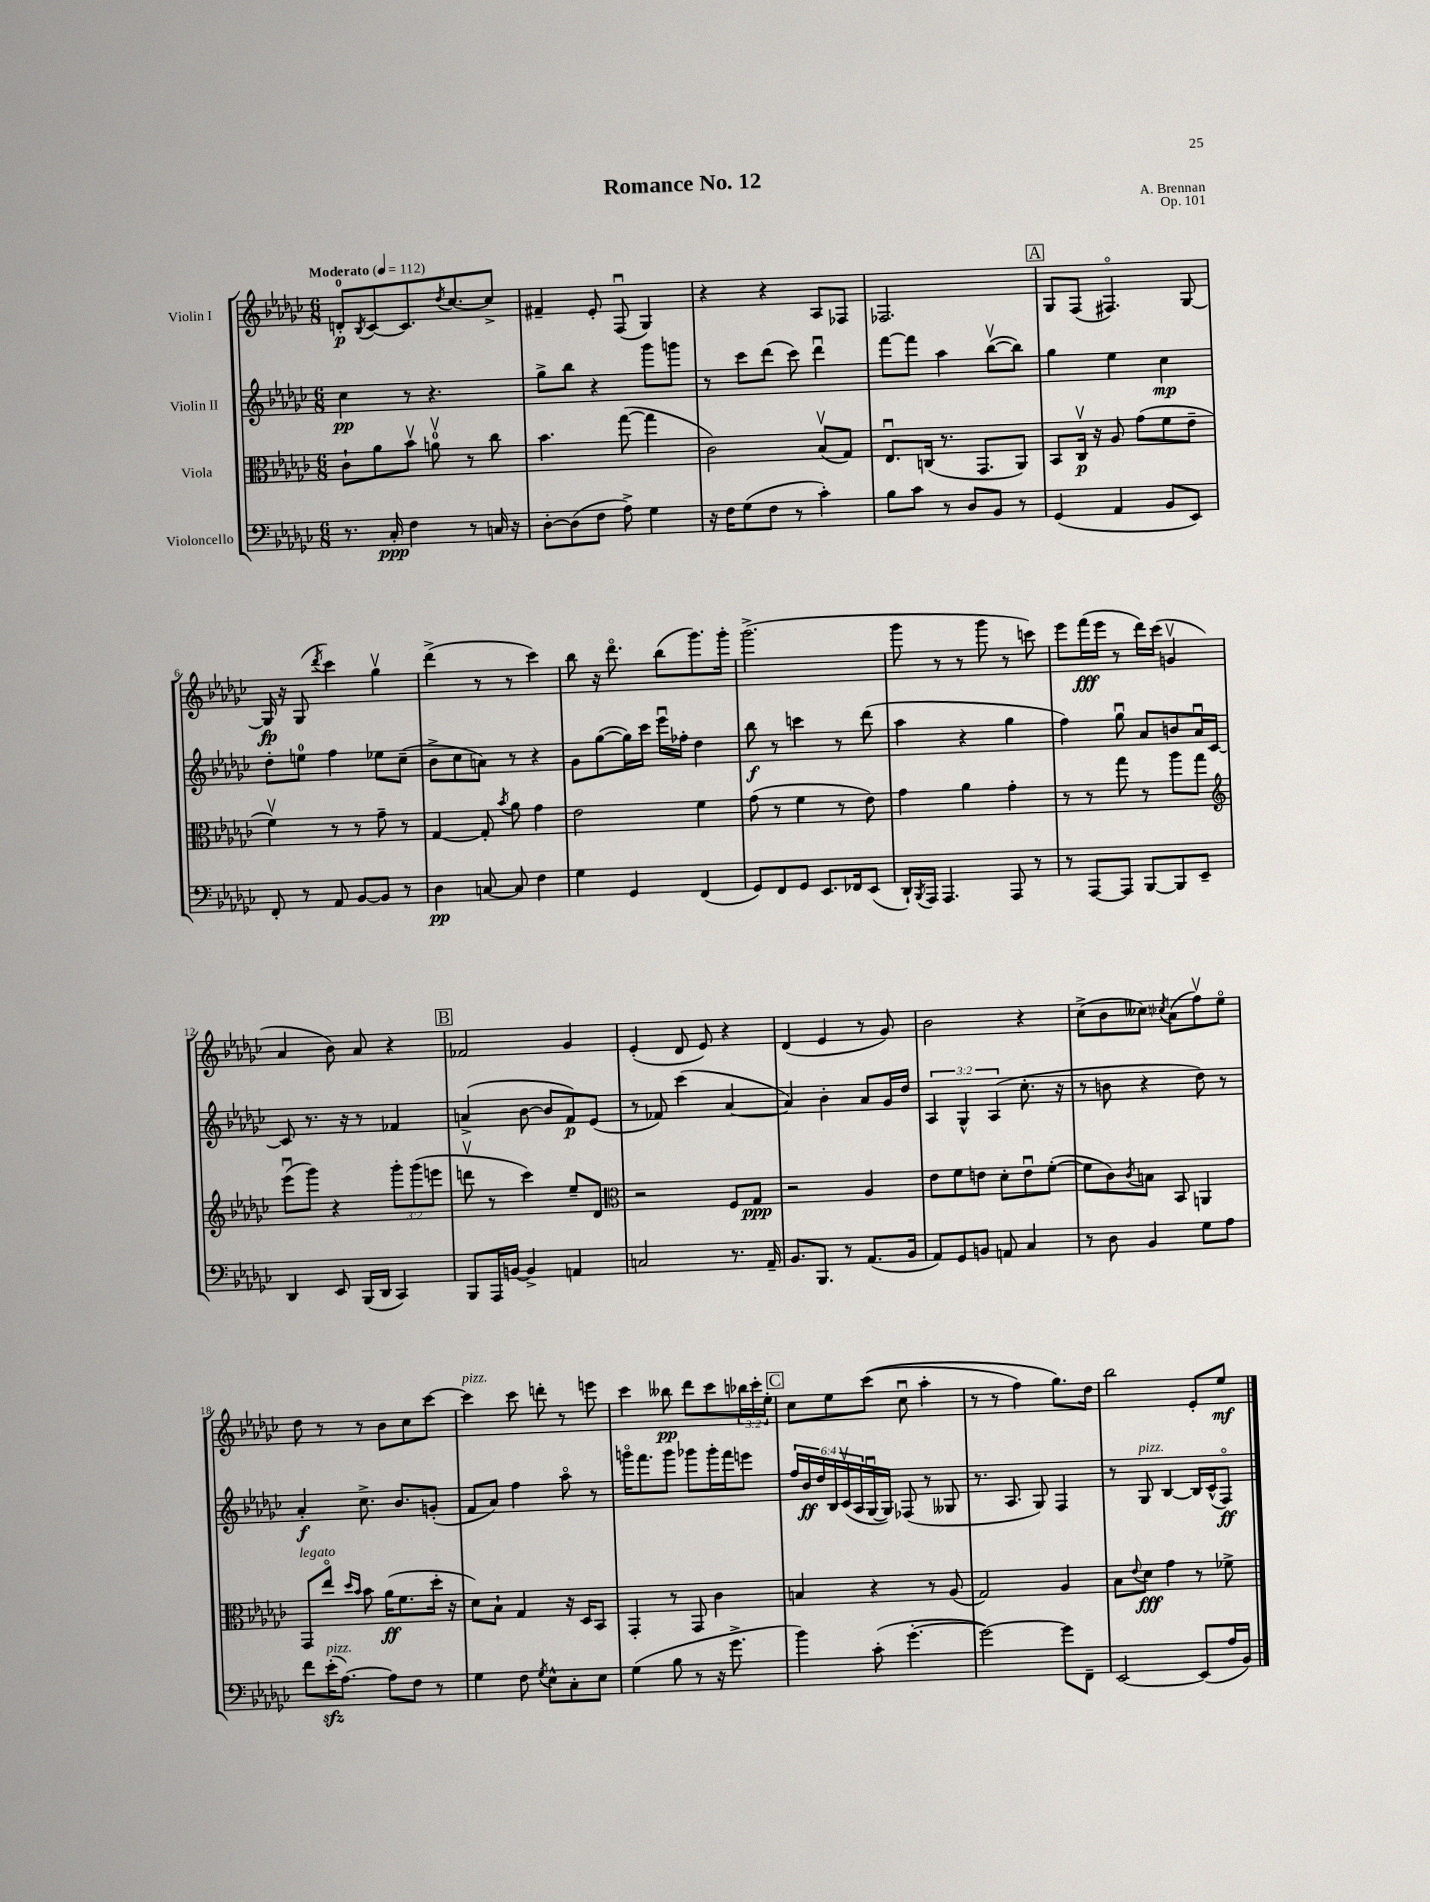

**kern	**dynam	**kern	**dynam	**kern	**dynam	**kern	**dynam
*part4	*part4	*part3	*part3	*part2	*part2	*part1	*part1
*staff4	*staff4	*staff3	*staff3	*staff2	*staff2	*staff1	*staff1
*I"Violoncello	*	*I"Viola	*	*I"Violin II	*	*I"Violin I	*
*clefF4	*	*clefC3	*	*clefG2	*	*clefG2	*
*k[b-e-a-d-g-c-]	*	*k[b-e-a-d-g-c-]	*	*k[b-e-a-d-g-c-]	*	*k[b-e-a-d-g-c-]	*
*M6/8	*	*M6/8	*	*M6/8	*	*M6/8	*
*MM112	*	*MM112	*	*MM112	*	*MM112	*
=1	=1	=1	=1	=1	=1	=1	=1
!	!	!	!	!	!	!LO:TX:a:B:t=Moderato	!
8.r	.	8c-`\L	.	4cc-\	pp	8dn'/L	p
.	.	.	.	.	.	8qB-/	.
.	.	8a-\	.	.	.	[8c-/	.
16C-'/	ppp	.	.	.	.	.	.
4F\	.	8b-v\J	.	8r	.	8.c-/]	.
.	.	8anv\	.	4.r	.	.	.
.	.	.	.	.	.	8qdd-/	.
.	.	.	.	.	.	[8.cc-/	.
8r	.	8r	.	.	.	.	.
16Cn/	.	8cc-\	.	.	.	8cc-^/J]	.
16r	.	.	.	.	.	.	.
=2	=2	=2	=2	=2	=2	=2	=2
[8D-'\L	.	4.b-\	.	8gg-^\L	.	4f#X~/	.
(8D-\]	.	.	.	8bb-\J	.	.	.
8F\J	.	.	.	4r	.	8e-'/	.
8A-^\)	.	([8gg-\	.	.	.	(8Fu/	.
4G-\	.	4gg-\]	.	8ggg-\L	.	4G-/)	.
.	.	.	.	8gggn\J	.	.	.
=3	=3	=3	=3	=3	=3	=3	=3
16r	.	2c-\)	.	8r	.	4r	.
16F\KL	.	.	.	.	.	.	.
(8G-\	.	.	.	8ccc-\L	.	.	.
8F\J	.	.	.	(8ddd-\J	.	4r	.
8r	.	.	.	8ccc-\)	.	.	.
4c-'\)	.	(8B-v/L	.	4ddd-u\	.	8A-/L	.
.	.	8G-/J)	.	.	.	8F-X/J	.
=4	=4	=4	=4	=4	=4	=4	=4
8B-\L	.	8.E-u/L	.	[8fff\L	.	2.F-X/	.
8c-\J	.	.	.	8fff\J]	.	.	.
.	.	(16Cn/Jk	.	.	.	.	.
8r	.	8.r	.	4aa-\	.	.	.
8D-/L	.	.	.	.	.	.	.
.	.	8.GG-/L	.	.	.	.	.
8BB-/J	.	.	.	([8bb-v\L	.	.	.
8r	.	8AA-/J)	.	8bb-\J])	.	.	.
!!LO:REH:place=s1:t=A
=5	=5	=5	=5	=5	=5	=5	=5
(4GG-/	.	8BB-/L	.	4gg-\	.	8G-/L	.
.	.	16C-v/Jk	p	.	.	(8F/J	.
.	.	16r	.	.	.	.	.
4AA-/	.	8A-/	.	4ee-\	.	4.F#X/)	.
.	.	(8g-\L	.	.	.	.	.
8BB-/L	.	8f\	.	4cc-\	mp	.	.
8EE-/J)	.	8e-~\J	.	.	.	[8G-/	.
!!LO:LB:g=z
=6	=6	=6	=6	=6	=6	=6	=6
8FF'/	.	4fv\)	.	8dd-'\L	.	16G-/]	fp
.	.	.	.	.	.	16r	.
8r	.	.	.	8een\J	.	(8G-/	.
.	.	.	.	.	.	8qddd-/	.
8AA-/	.	8r	.	4ff\	.	4ccc-\)	.
[8BB-/L	.	8r	.	.	.	.	.
8BB-/J]	.	8g-~\	.	8ee-X\L	.	4gg-v\	.
8r	.	8r	.	(8cc-~\J	.	.	.
=7	=7	=7	=7	=7	=7	=7	=7
4D-\	pp	[4G-/	.	8b-^\L	.	(4ddd-^\	.
.	.	.	.	8cc-\	.	.	.
[8Cn/	.	8G-'/]	.	8an\J)	.	8r	.
.	.	8qb-/	.	.	.	.	.
8C/]	.	8a-\	.	8r	.	8r	.
4F\	.	4g-\	.	4r	.	4ccc-\)	.
=8	=8	=8	=8	=8	=8	=8	=8
4G-\	.	2e-\	.	8g-\L	.	8bb-\	.
.	.	.	.	([8gg-\	.	16r	.
.	.	.	.	.	.	8.ddd-\	.
4GG-/	.	.	.	16gg-\L])	.	.	.
.	.	.	.	16ccc-\JJ	.	.	.
.	.	.	.	16eee-u\LL	.	(8bb-\L	.
.	.	.	.	16ff-X'\JJ	.	.	.
(4FF/	.	4f\	.	4dd-\	.	8.ggg-\)	.
.	.	.	.	.	.	16ggg-'\Jk	.
=9	=9	=9	=9	=9	=9	=9	=9
8GG-/L)	.	(8g-\	.	8bb-\	f	(2.ggg-^\	.
8FF/	.	8r	.	8r	.	.	.
8GG-/J	.	4f\	.	4cccn\	.	.	.
8.EE-/L	.	.	.	.	.	.	.
.	.	8r	.	8r	.	.	.
16FF-X/k	.	.	.	.	.	.	.
(8EE-/J	.	8e-\)	.	(8ddd-\	.	.	.
=10	=10	=10	=10	=10	=10	=10	=10
16DD-`/LL)	.	4g-\	.	4aa-\	.	8ggg-\	.
8qBBB-/	.	.	.	.	.	.	.
16AAA-/JJ	.	.	.	.	.	.	.
4.AAA-/	.	.	.	.	.	8r	.
.	.	4a-\	.	4r	.	8r	.
.	.	.	.	.	.	8ggg-\	.
8AAA-/	.	4g-'\	.	4gg-\	.	8r	.
8r	.	.	.	.	.	8cccn\)	.
=11	=11	=11	=11	=11	=11	=11	=11
8r	.	8r	.	4ff\)	.	8eee-\L	.
[8AAA-/L	.	8r	.	.	.	(16fff\L	fff
.	.	.	.	.	.	16eee-\JJ	.
8AAA-/J]	.	8gg-\	.	8gg-u\	.	8r	.
[8BBB-/L	.	8r	.	8a-/L	.	16ddd-\LL)	.
.	.	.	.	.	.	(16ccc-\JJ	.
8BBB-/]	.	8aa-\L	.	8bn/	.	4gnv/	.
8EE-~/J	.	8gg-\J	.	16a-u/L	.	.	.
.	.	.	.	[16c-/JJ	.	.	.
!!LO:LB:g=z
=12	=12	=12	=12	=12	=12	=12	=12
*	*	*clefG2	*	*	*	*	*
4DD-/	.	(8eee-u\L	.	8c-/]	.	4a-/	.
.	.	8ggg-\J)	.	8.r	.	.	.
8EE-/	.	4r	.	.	.	8b-\)	.
.	.	.	.	16r	.	.	.
(16BBB-/LL	.	.	.	8r	.	8a-/	.
16DD-/JJ	.	.	.	.	.	.	.
4CC-/)	.	12ggg-'\L	.	4f-X/	.	4r	.
.	.	(12ggg-\	.	.	.	.	.
.	.	12eeen\J	.	.	.	.	.
!!LO:REH:place=s1:t=B
=13	=13	=13	=13	=13	=13	=13	=13
8BBB-/L	.	8dddnv\	.	(4an^/	.	2f-X/	.
16AAA-/L	.	8r	.	.	.	.	.
[16BBn/JJ	.	.	.	.	.	.	.
4BB^/]	.	4ccc-\)	.	[8b-\	.	.	.
.	.	.	.	8b-/L]	.	.	.
4AAn/	.	8ee-~/L	.	8f/)	p	4g-/	.
.	.	8d-/J	.	(8e-/J	.	.	.
=14	=14	=14	=14	=14	=14	=14	=14
*	*	*clefC3	*	*	*	*	*
2Cn/	.	2r	.	8r	.	(4e-'/	.
.	.	.	.	8f-X/)	.	.	.
.	.	.	.	(4ccc-\	.	8d-/	.
.	.	.	.	.	.	8e-/)	.
8.r	.	8F/L	.	[4a-/	.	4r	.
.	.	8G-/J	ppp	.	.	.	.
16AA-~/	.	.	.	.	.	.	.
=15	=15	=15	=15	=15	=15	=15	=15
8.BB-/L	.	2r	.	4a-/])	.	(4d-/	.
8.BBB-/J	.	.	.	.	.	.	.
.	.	.	.	4b-'\	.	4e-/	.
8r	.	.	.	.	.	.	.
(8.AA-/L	.	4A-/	.	8a-/L	.	8r	.
.	.	.	.	16g-/L	.	8g-/)	.
16BB-/Jk	.	.	.	16dd-/JJ	.	.	.
=16	=16	=16	=16	=16	=16	=16	=16
8AA-/L)	.	8e-\L	.	6A-/	.	2b-\	.
8GG-/	.	8f\	.	.	.	.	.
.	.	.	.	6G-^^/	.	.	.
8BBn/J	.	8en\J	.	.	.	.	.
.	.	.	.	(6A-/	.	.	.
8AAn/	.	8d-'\L	.	.	.	.	.
4C-/	.	8eu\	.	8.cc-'\	.	4r	.
.	.	([8f'\J	.	.	.	.	.
.	.	.	.	16r	.	.	.
=17	=17	=17	=17	=17	=17	=17	=17
8r	.	8f\L]	.	8r	.	(8cc-^\L	.
8D-\	.	8c-\)	.	8bn\	.	8b-\	.
.	.	8qc-/	.	.	.	.	.
4BB-/	.	8Bn\J	.	4r	.	8cc--X\J)	.
.	.	.	.	.	.	8qcc-X/	.
.	.	8BB-/	.	.	.	(8a-\L	.
8G-\L	.	4AAn/	.	8dd-\)	.	8ffv\)	.
8A-\J	.	.	.	8r	.	8ee-\J	.
!!LO:LB:g=z
=18	=18	=18	=18	=18	=18	=18	=18
!	!	!LO:TX:a:i:t=legato	!	!	!	!	!
8f\L	.	8GG-/L	.	4a-'/	f	8dd-\	.
!LO:TX:a:i:t=pizz.	!	!	!	!	!	!	!
(16e-zz'\K	.	8ee-/J	.	.	.	8r	.
[8.A-\J)	.	.	.	.	.	.	.
.	.	16qqdd-/LL	.	.	.	.	.
.	.	16qqb-/JJ	.	.	.	.	.
.	.	8b-\	.	8.cc-^\	.	8r	.
8A-\L]	.	(16a-\KL	ff	.	.	8b-\L	.
.	.	8.f\	.	8.b-/L	.	.	.
8F\J	.	.	.	.	.	8cc-\	.
8r	.	16dd-'\Jk	.	(8gn'/J	.	[8ccc-\J	.
.	.	16r	.	.	.	.	.
=19	=19	=19	=19	=19	=19	=19	=19
!	!	!	!	!	!	!LO:TX:a:i:t=pizz.	!
4G-\	.	8d-\L)	.	8f/L	.	4ccc-\]	.
.	.	8B-`\J	.	8a-/J)	.	.	.
8F\	.	4G-/	.	4ff\	.	8ccc-\	.
8qG-/	.	.	.	.	.	.	.
8E-^^\L	.	.	.	.	.	8dddn'\	.
8C-'\	.	16r	.	8aa-\	.	8r	.
.	.	16D-/KL	.	.	.	.	.
8E-\J	.	8BB-/J	.	8r	.	8eeen\	.
=20	=20	=20	=20	=20	=20	=20	=20
(4G-\	.	4GG-'/	.	16gggn\KL	.	4ccc-\	.
.	.	.	.	8.fff\	.	.	.
8B-\	.	8r	.	8ggg\J	.	8bb--X\	pp
8r	.	8GG-/	.	8ggg-X\L	.	8ddd-\L	.
16r	.	4c-\	.	16ggg-'\L	.	8ccc-\	.
8.g-^\	.	.	.	16fff\J	.	.	.
.	.	.	.	8eeen\J	.	24bb-X\L	.
.	.	.	.	.	.	24ccc-'\	.
.	.	.	.	.	.	24ee-'\JJ	.
!!LO:REH:place=s1:t=C
=21	=21	=21	=21	=21	=21	=21	=21
4b-\)	.	4Bn/	.	24ff/LL	.	8cc-\L	.
.	.	.	.	24b-/	ff	.	.
.	.	.	.	24dd-/	.	.	.
.	.	.	.	24B-/	.	8ee-\	.
.	.	.	.	(24c-v/	.	.	.
.	.	.	.	24A-/	.	.	.
(8c-'\	.	4r	.	[16G-u/	.	((8ccc-\J	.
.	.	.	.	16G-/JJ])	.	.	.
[4.g-'\	.	.	.	(8F-X/	.	8cc-u\	.
.	.	8r	.	8r	.	4aa-'\	.
.	.	(8A-/	.	8G--X/	.	.	.
=22	=22	=22	=22	=22	=22	=22	=22
2g-\_)	.	2G-/)	.	8.r	.	8r	.
.	.	.	.	.	.	8r	.
.	.	.	.	8.A-/	.	.	.
.	.	.	.	.	.	4ff\)	.
.	.	.	.	8G-/)	.	.	.
8g-\L]	.	4A-/	.	4F/	.	8.gg-\L)	.
8FF~\J	.	.	.	.	.	.	.
.	.	.	.	.	.	16dd-\Jk	.
=23	=23	=23	=23	=23	=23	=23	=23
[2EE-/	.	8B-\L	.	8r	.	2bb-\	.
.	.	8qqe-/	.	.	.	.	.
!	!	!	!	!LO:TX:a:i:t=pizz.	!	!	!
.	.	8d-\J	fff	8G-/	.	.	.
.	.	4g-\	.	[4B-/	.	.	.
(8EE-/L]	.	8r	.	16B-/LL]	.	8e-'/L	.
.	.	.	.	(16c-^^/J	.	.	.
16A-/L	.	8f-X^\	.	8F/J)	ff	8ee-/J	mf
16BB-/JJ)	.	.	.	.	.	.	.
==	==	==	==	==	==	==	==
*-	*-	*-	*-	*-	*-	*-	*-
